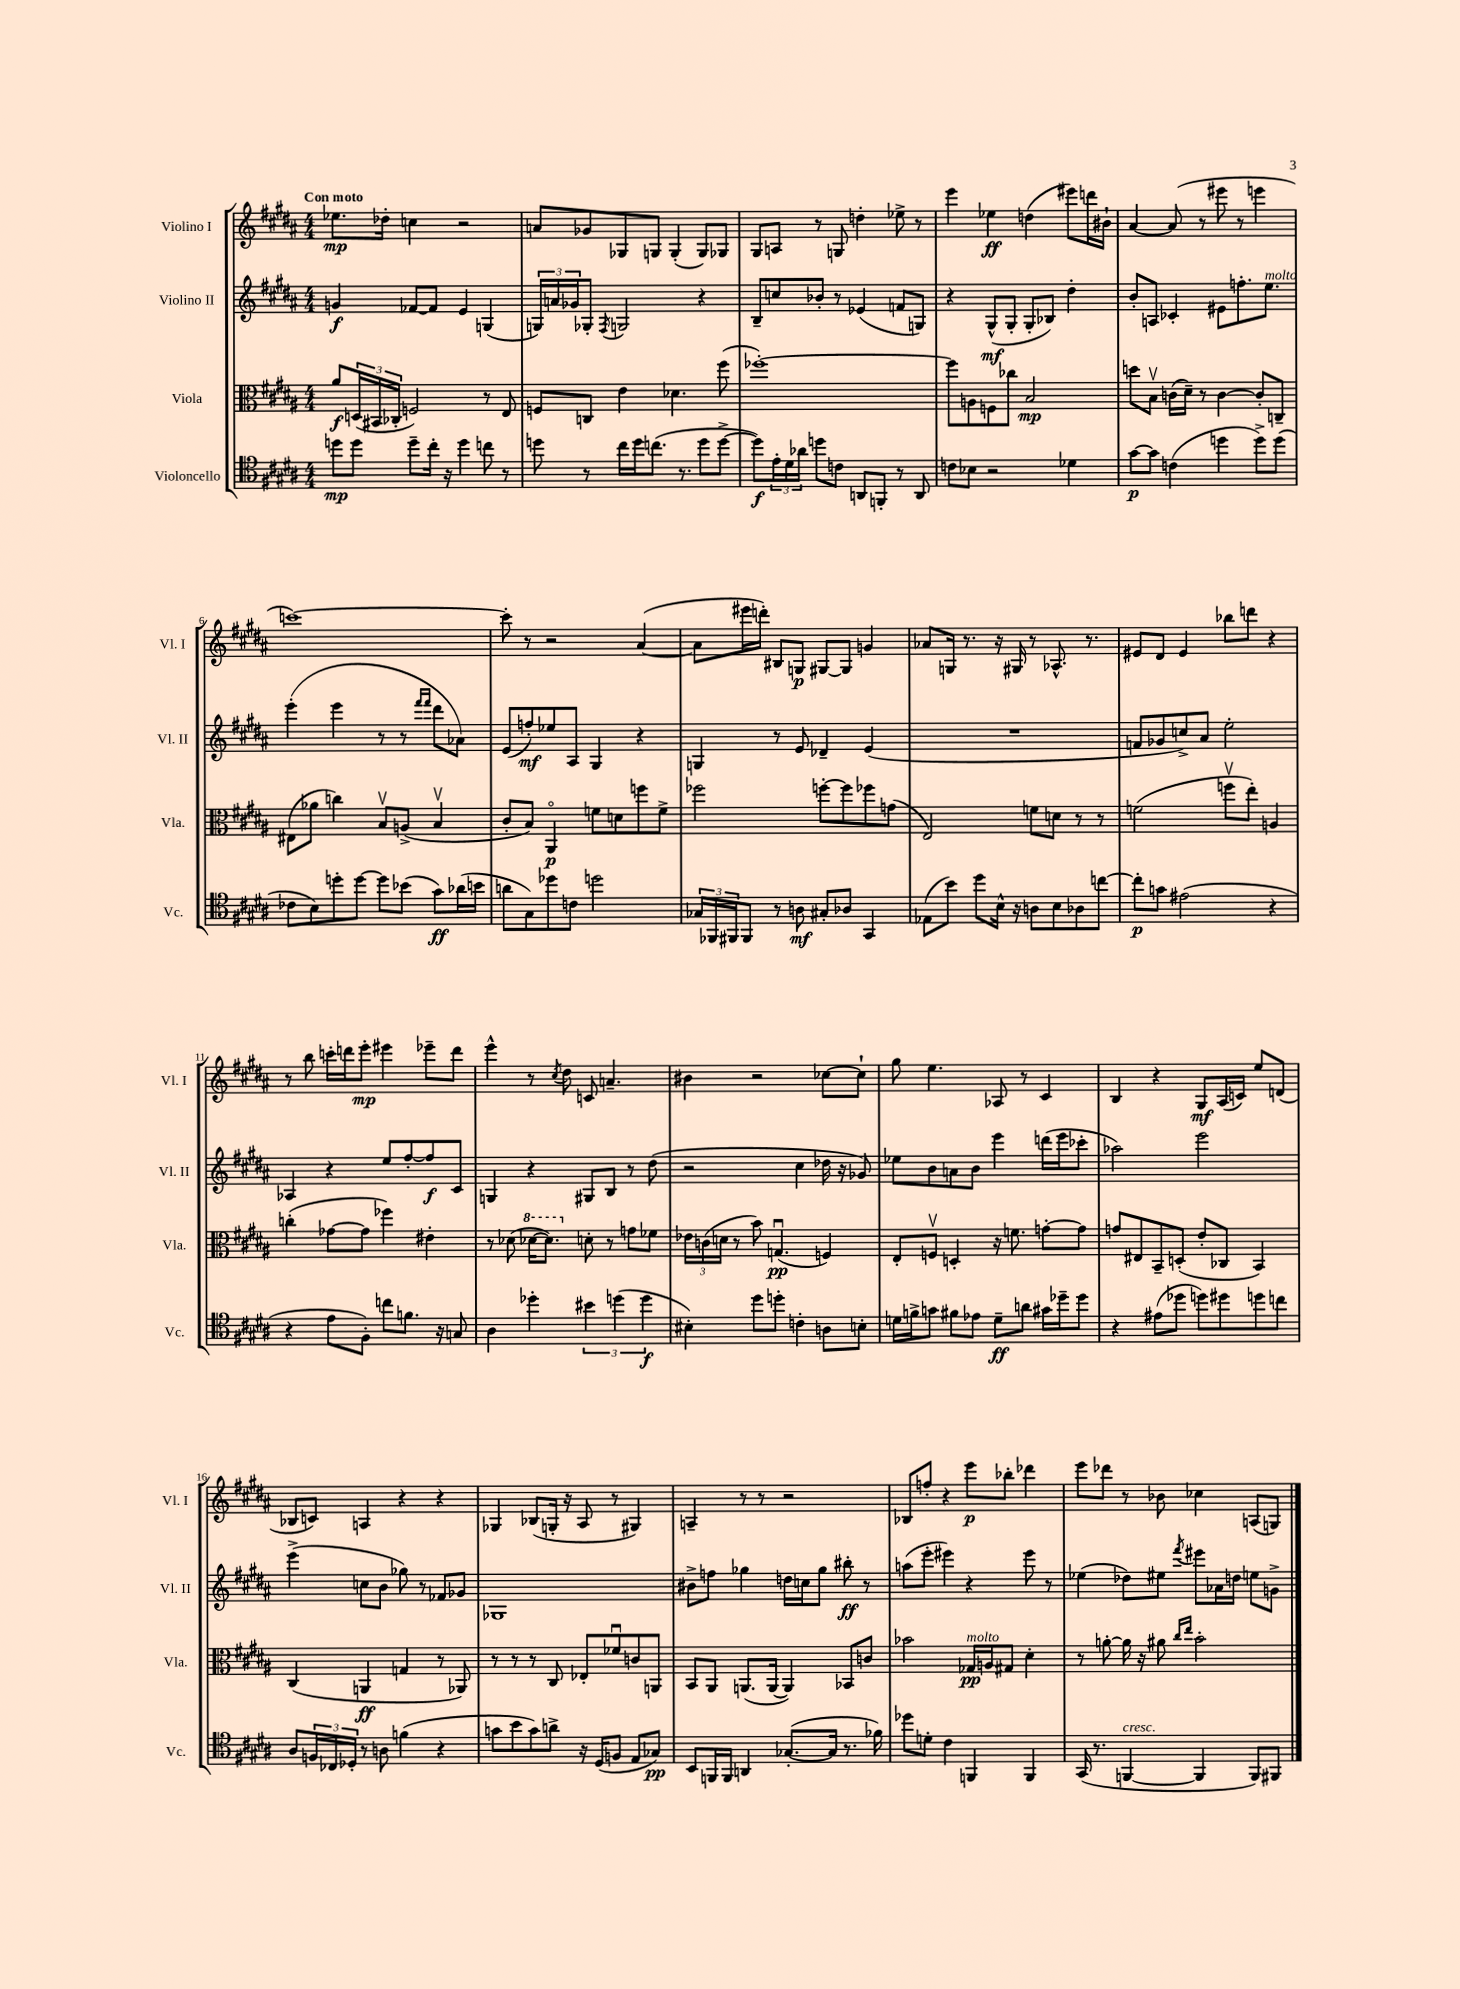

**kern	**dynam	**kern	**dynam	**kern	**dynam	**kern	**dynam
*part4	*part4	*part3	*part3	*part2	*part2	*part1	*part1
*staff4	*staff4	*staff3	*staff3	*staff2	*staff2	*staff1	*staff1
*I"Violoncello	*	*I"Viola	*	*I"Violino II	*	*I"Violino I	*
*I'Vc.	*	*I'Vla.	*	*I'Vl. II	*	*I'Vl. I	*
*clefC4	*	*clefC3	*	*clefG2	*	*clefG2	*
*k[f#c#g#d#a#]	*	*k[f#c#g#d#a#]	*	*k[f#c#g#d#a#]	*	*k[f#c#g#d#a#]	*
*M4/4	*	*M4/4	*	*M4/4	*	*M4/4	*
=1	=1	=1	=1	=1	=1	=1	=1
!	!	!	!	!	!	!LO:TX:a:B:t=Con moto	!
8ddn\L	mp	8a#/L	f	4gn/	f	8.ee-X\L	mp
8dd\J	.	(24Dn/L	.	.	.	.	.
.	.	24BB#X/	.	.	.	.	.
.	.	.	.	.	.	16dd-X'\Jk	.
.	.	24C-X'/JJ	.	.	.	.	.
8dd~\L	.	2Fn/)	.	[8f-X/L	.	4ccn\	.
16cc#'\Jk	.	.	.	8f-/J]	.	.	.
16r	.	.	.	.	.	.	.
4dd\	.	.	.	4e/	.	2r	.
8ccn\	.	8r	.	(4Gn/	.	.	.
8r	.	8E/	.	.	.	.	.
=2	=2	=2	=2	=2	=2	=2	=2
8ddn\	.	8Fn/L	.	24Gn/LL)	.	8an/L	.
.	.	.	.	24an/	.	.	.
.	.	.	.	24g-X/J	.	.	.
8r	.	8Cn/J	.	8G-X'/J	.	8g-X/	.
.	.	.	.	8qF#/	.	.	.
16cc#\LL	.	4e\	.	2Gn/	.	8G-X/	.
16dd\J	.	.	.	.	.	.	.
(8.ccn\J	.	.	.	.	.	8Gn/J	.
.	.	4.d-X\	.	.	.	(4G'/	.
8.r	.	.	.	.	.	.	.
8dd\L	.	.	.	4r	.	8G/L)	.
[8dd^\J	.	(8ff#\	.	.	.	8G-X/J	.
=3	=3	=3	=3	=3	=3	=3	=3
8dd\L])	f	[1ff-X')	.	8B~/L	.	8G#/L	.
24e'\L	.	.	.	8ccn/	.	8An/J	.
24d#\	.	.	.	.	.	.	.
24a-X\JJ	.	.	.	.	.	.	.
8ddn\L	.	.	.	8b-X'/J	.	8r	.
8cn\J	.	.	.	8r	.	8Gn/	.
8AAn/L	.	.	.	(4e-X/	.	4ddn'\	.
8FFn'/J	.	.	.	.	.	.	.
8r	.	.	.	8fn/L	.	8ee-X^\	.
8AA/	.	.	.	8Gn/J)	.	8r	.
=4	=4	=4	=4	=4	=4	=4	=4
8cn\L	.	8ff-\L]	.	4r	.	4eee\	.
8B-X\J	.	8An\	.	.	.	.	.
2r	.	8Fn\	.	(8G#^^/L	mf	4ee-X\	ff
.	.	8cc-X\J	.	8G#'/J	.	.	.
.	.	2B/	mp	8G#'/L	.	(4ddn\	.
.	.	.	.	8B-X/J)	.	.	.
4d-X\	.	.	.	4dd#'\	.	8eee#X\L)	.
.	.	.	.	.	.	16dddn\L	.
.	.	.	.	.	.	16b#X`\JJ	.
=5	=5	=5	=5	=5	=5	=5	=5
[8g#\L	p	8ddn\L	.	8b'/L	.	[4a#/	.
8g#\J]	.	8Bv\J	.	8An/J	.	.	.
(4cn\	.	(16cn\LL	.	4c-X'/	.	(8a#/]	.
.	.	16d#~\JJ)	.	.	.	.	.
.	.	8r	.	.	.	8r	.
4ddn\	.	[4c\	.	8e#X\L	.	8eee#X\	.
.	.	.	.	8.ffn'\	.	8r	.
8dd^\L)	.	8c'/L]	.	.	.	4eeen\	.
!	!	!	!	!LO:TX:a:i:t=molto	!	!	!
.	.	.	.	8.ee\J	.	.	.
(8dd\J	.	8Cn~/J	.	.	.	.	.
!!LO:LB:g=z
=6	=6	=6	=6	=6	=6	=6	=6
8c-X\L	.	(8E#X\L	.	(4eee'\	.	[1cccn)	.
8B\)	.	8a-X\J	.	.	.	.	.
8ddn'\	.	4ccn\)	.	4eee\	.	.	.
[8dd\J	.	.	.	.	.	.	.
8dd\L]	.	8Bv/L	.	8r	.	.	.
(8b-X\J	.	(8An^/J	.	8r	.	.	.
.	.	.	.	16qqfff#/LL	.	.	.
.	.	.	.	16qqfff#/JJ	.	.	.
8g#\L)	ff	4Bv/	.	8ddd#\L	.	.	.
(16a-X\L	.	.	.	8a-X\J)	.	.	.
16bn\JJ	.	.	.	.	.	.	.
=7	=7	=7	=7	=7	=7	=7	=7
8an\L	.	8c#'/L	.	(8e/L	.	8ccc'\]	.
8G#\)	.	8B/J)	.	8ffn'/)	mf	8r	.
8dd-X\	.	4AA#/	p	8ee-X/	.	2r	.
8cn\J	.	.	.	8A#/J	.	.	.
2ddn\	.	8fn\L	.	4G#/	.	.	.
.	.	8dn\	.	.	.	.	.
.	.	8ffn\	.	4r	.	([4a#/	.
.	.	8f^\J	.	.	.	.	.
=8	=8	=8	=8	=8	=8	=8	=8
24G-X/LL	.	2ff-X\	.	4Gn/	.	8a#\L]	.
24FF-X/	.	.	.	.	.	.	.
24FF#X/J	.	.	.	.	.	.	.
8FF#/J	.	.	.	.	.	16eee#X\L	.
.	.	.	.	.	.	16dddn'\JJ)	.
8r	.	.	.	8r	.	8B#X/L	.
8An\	mf	.	.	8e/	.	8Gn/J	p
8G#X'/L	.	[8ffn'\L	.	4d-X~/	.	[8G#X/L	.
8A-X/J	.	8ff\]	.	.	.	8G#/J]	.
4GG#/	.	8ff-X\	.	(4e/	.	4gn/	.
.	.	(8gn\J	.	.	.	.	.
=9	=9	=9	=9	=9	=9	=9	=9
(8E-X\L	.	2E/)	.	1r	.	8a-X/L	.
8b\J)	.	.	.	.	.	16Gn/Jk	.
.	.	.	.	.	.	8.r	.
8dd#\L	.	.	.	.	.	.	.
16B^^\Jk	.	.	.	.	.	16r	.
16r	.	.	.	.	.	16G#X/	.
8An\L	.	8fn\L	.	.	.	8r	.
8B\	.	8dn\J	.	.	.	8.A-X^^/	.
8A-X\	.	8r	.	.	.	.	.
.	.	.	.	.	.	8.r	.
[8ccn\J	.	8r	.	.	.	.	.
=10	=10	=10	=10	=10	=10	=10	=10
8cc'\L]	p	(2fn\	.	8fn/L	.	8e#X/L	.
8gn\J	.	.	.	8g-X/	.	8d#/J	.
(2e#X\	.	.	.	8ccn^/)	.	4e#/	.
.	.	.	.	8a#/J	.	.	.
.	.	8ffnv\L	.	2ee'\	.	8bb-X\L	.
.	.	8ee'\J)	.	.	.	8dddn\J	.
4r	.	4An/	.	.	.	4r	.
!!LO:LB:g=z
=11	=11	=11	=11	=11	=11	=11	=11
4r	.	(4ccn'\	.	4A-X/	.	8r	.
.	.	.	.	.	.	8bb\	.
8e\L	.	[8g-X\L	.	4r	.	16cccn'\LL	.
.	.	.	.	.	.	16dddn\J	.
8F#'\J)	.	8g-\J]	.	.	.	8eee'\J	mp
8ccn\L	.	4ff-X\)	.	8ee/L	.	4eee#X\	.
8.fn\J	.	.	.	[8ff#'/	.	.	.
.	.	4e#X'\	.	8ff#/]	f	8eee-X~\L	.
16r	.	.	.	.	.	.	.
8Gn/	.	.	.	8c#/J	.	8ddd\J	.
=12	=12	=12	=12	=12	=12	=12	=12
4A#\	.	8r	.	4Gn/	.	4eee^^\	.
.	.	(8d-X\	.	.	.	.	.
*	*	*8va	*	*	*	*	*
4dd-X'\	.	[16dd-X\KL	.	4r	.	8r	.
.	.	8.dd-\J])	.	.	.	.	.
.	.	.	.	.	.	8qcc#/	.
.	.	.	.	.	.	8dd#\	.
*	*	*X8va	*	*	*	*	*
6b#X\	.	8dn'\	.	8G#X/L	.	8cn/	.
.	.	8r	.	8B/J	.	4.an~/	.
(6ddn\	.	.	.	.	.	.	.
.	.	8gn\L	.	8r	.	.	.
6dd\	f	.	.	.	.	.	.
.	.	8f-X\J	.	(8dd#\	.	.	.
=13	=13	=13	=13	=13	=13	=13	=13
4B#X'\)	.	24e-X\LL	.	2r	.	4b#X\	.
.	.	(24cn\	.	.	.	.	.
.	.	24dn\JJ	.	.	.	.	.
.	.	8r	.	.	.	.	.
8dd#\L	.	8b\)	.	.	.	2r	.
8ddn'\J	.	(4.Gnu/	pp	.	.	.	.
4cn'\	.	.	.	4cc#\	.	.	.
8An\L	.	4Fn/)	.	16dd-X\	.	[8cc-X\L	.
.	.	.	.	16r	.	.	.
8Bn'\J	.	.	.	8g-X/)	.	8cc-`\J]	.
=14	=14	=14	=14	=14	=14	=14	=14
16dn\LL	.	8E'/L	.	8ee-X\L	.	8gg#\	.
16fn^\J	.	.	.	.	.	.	.
8gn\J	.	8Fnv/J	.	8b\	.	4.ee\	.
8f#X\L	.	4Dn'/	.	8an\	.	.	.
8e-X\J	.	.	.	8b\J	.	.	.
8d~\L	ff	16r	.	4eee\	.	8A-X/	.
.	.	8.fn\	.	.	.	.	.
8an\J	.	.	.	.	.	8r	.
16g#X\LL	.	[8gn'\L	.	(16dddn\LL	.	4c#/	.
16dd-X~\J	.	.	.	16eee\J	.	.	.
8dd-\J	.	8g\J]	.	8ccc-X'\J	.	.	.
=15	=15	=15	=15	=15	=15	=15	=15
4r	.	8gn/L	.	2aa-X\)	.	4B/	.
.	.	8E#X/	.	.	.	.	.
(8e#X\L	.	8BB~/	.	.	.	4r	.
8dd-X\J	.	(8Dn'/J	.	.	.	.	.
8ddn\L)	.	8e'/L	.	2eee\	.	8G#/L	mf
8dd#X\	.	8C-X/J	.	.	.	(16A#/L	.
.	.	.	.	.	.	16cn/JJ)	.
8ddn\	.	4BB/)	.	.	.	8ee/L	.
8ccn\J	.	.	.	.	.	(8dn/J	.
!!LO:LB:g=z
=16	=16	=16	=16	=16	=16	=16	=16
8A#/L	.	(4C#/	.	(4eee^\	.	8B-X/L	.
24Fn/L	.	.	.	.	.	8cn/J)	.
24C-X/	.	.	.	.	.	.	.
24D-X'/JJ	.	.	.	.	.	.	.
8r	.	4AAn/	ff	8ccn\L	.	4An/	.
8An\	.	.	.	8b\J	.	.	.
(4fn\	.	4Gn/	.	8gg-X\)	.	4r	.
.	.	.	.	8r	.	.	.
4r	.	8r	.	8f-X/L	.	4r	.
.	.	8AA-X/)	.	8g-X/J	.	.	.
=17	=17	=17	=17	=17	=17	=17	=17
8gn\L	.	8r	.	1G-X	.	4G-X/	.
8b\	.	8r	.	.	.	.	.
8g\)	.	8r	.	.	.	(8B-X/L	.
8an^\J	.	8C#/	.	.	.	16Gn'/Jk	.
.	.	.	.	.	.	16r	.
16r	.	8E-X'/L	.	.	.	8A#/	.
(16D#/KL	.	.	.	.	.	.	.
8Fn/J	.	8f-Xu/	.	.	.	8r	.
8E/L	.	8cn/	.	.	.	4G#X/)	.
8G-X/J)	pp	8AAn/J	.	.	.	.	.
=18	=18	=18	=18	=18	=18	=18	=18
8BB/L	.	8BB/L	.	8b#X^\L	.	4An~/	.
16FFn/L	.	8AA#/J	.	8ffn\J	.	.	.
16FF/JJ	.	.	.	.	.	.	.
4AAn/	.	(8.AAn/L	.	4gg-X\	.	8r	.
.	.	.	.	.	.	8r	.
.	.	[16AA/Jk	.	.	.	.	.
([8.G-X'/L	.	4AA/])	.	16ddn\LL	.	2r	.
.	.	.	.	16ccn\J	.	.	.
.	.	.	.	8gg-\J	.	.	.
16G-/Jk]	.	.	.	.	.	.	.
8.r	.	8BB-X/L	.	8bb#X'\	ff	.	.
.	.	8cn/J	.	8r	.	.	.
16f-X\)	.	.	.	.	.	.	.
=19	=19	=19	=19	=19	=19	=19	=19
8dd-X\L	.	2b-X\	.	(8aan\L	.	8B-X/L	.
8dn'\J	.	.	.	8eee'\J	.	8ffn'/J	.
4c#\	.	.	.	4eee#X\)	.	4r	.
!	!	!LO:TX:a:i:t=molto	!	!	!	!	!
4FFn/	.	16G-X/LL	pp	4r	.	8eee\L	p
.	.	16An/J	.	.	.	.	.
.	.	8G#X/J	.	.	.	8bb-X'\J	.
4FF/	.	4d#'\	.	8eee#\	.	4ddd-X\	.
.	.	.	.	8r	.	.	.
=20	=20	=20	=20	=20	=20	=20	=20
(16GG#/	.	8r	.	(4ee-X\	.	8eee\L	.
8.r	.	.	.	.	.	.	.
.	.	[8an'\	.	.	.	8ddd-X\J	.
!LO:TX:a:i:t=cresc.	!	!	!	!	!	!	!
[4FFn/	.	16a\]	.	8dd-X\L)	.	8r	.
.	.	16r	.	.	.	.	.
.	.	8a#X\	.	8ee#X\J	.	8b-X\	.
.	.	16qqcc#/LL	.	.	.	.	.
.	.	16qqee/JJ	.	8qfff#/	.	.	.
4FF/]	.	2b'\	.	8eee#X\L	.	4cc-X\	.
.	.	.	.	16a-X\L	.	.	.
.	.	.	.	16ddn\JJ	.	.	.
8FF/L)	.	.	.	8een\L	.	(8An/L	.
8FF#X/J	.	.	.	8gn^\J	.	8Gn/J)	.
==	==	==	==	==	==	==	==
*-	*-	*-	*-	*-	*-	*-	*-
